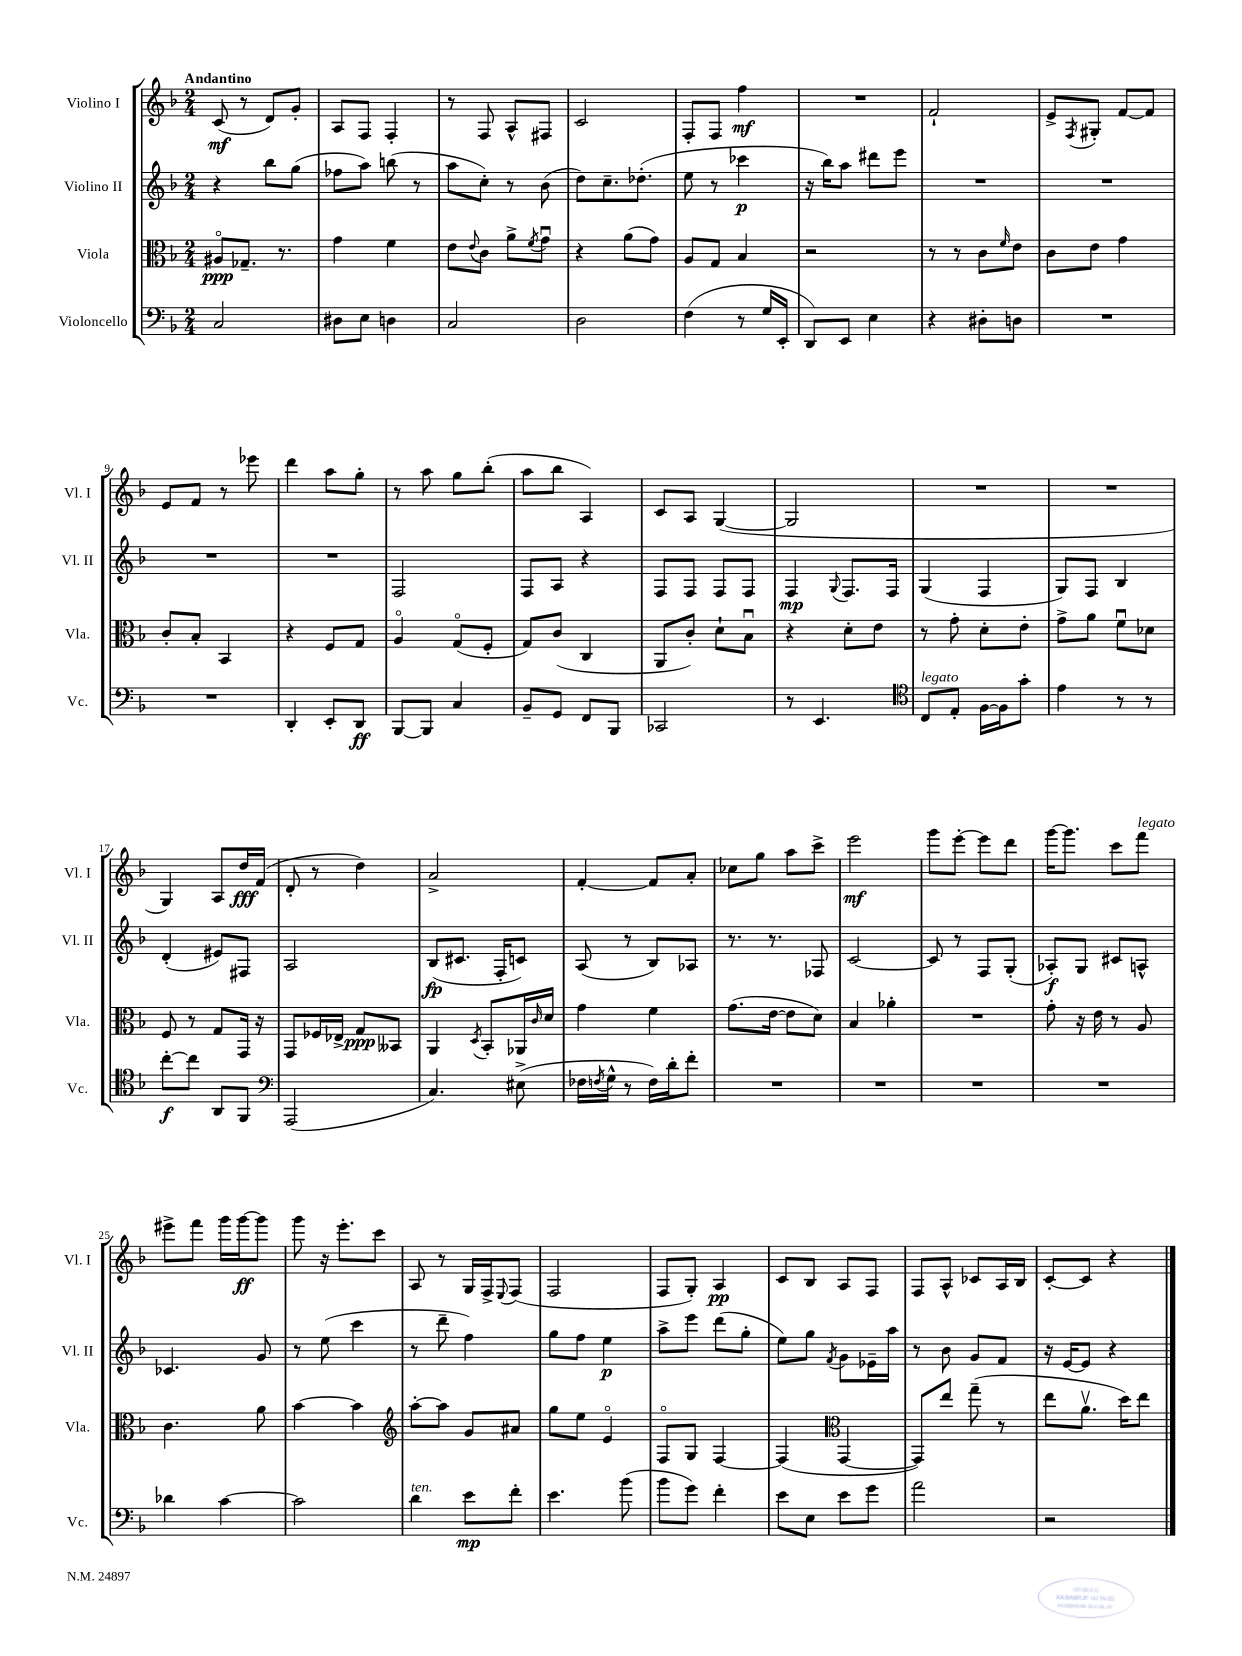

**kern	**dynam	**kern	**dynam	**kern	**dynam	**kern	**dynam
*part4	*part4	*part3	*part3	*part2	*part2	*part1	*part1
*staff4	*staff4	*staff3	*staff3	*staff2	*staff2	*staff1	*staff1
*I"Violoncello	*	*I"Viola	*	*I"Violino II	*	*I"Violino I	*
*I'Vc.	*	*I'Vla.	*	*I'Vl. II	*	*I'Vl. I	*
*clefF4	*	*clefC3	*	*clefG2	*	*clefG2	*
*k[b-]	*	*k[b-]	*	*k[b-]	*	*k[b-]	*
*M2/4	*	*M2/4	*	*M2/4	*	*M2/4	*
=1	=1	=1	=1	=1	=1	=1	=1
!	!	!	!	!	!	!LO:TX:a:B:t=Andantino	!
2C/	.	8A#X/L	ppp	4r	.	(8c/	mf
.	.	8.G-X~/J	.	.	.	8r	.
.	.	.	.	8bb-\L	.	8d/L)	.
.	.	8.r	.	.	.	.	.
.	.	.	.	(8gg\J	.	8g'/J	.
=2	=2	=2	=2	=2	=2	=2	=2
8D#X\L	.	4g\	.	8ff-X\L	.	8A/L	.
8E\J	.	.	.	8aa\J)	.	8F/J	.
4Dn\	.	4f\	.	(8bbn\	.	4F'/	.
.	.	.	.	8r	.	.	.
=3	=3	=3	=3	=3	=3	=3	=3
2C/	.	8e\L	.	8aa\L	.	8r	.
.	.	8qqe/	.	.	.	.	.
.	.	8c\J	.	8cc'\J)	.	8F/	.
.	.	8a^\L	.	8r	.	8A^^/L	.
.	.	8qf/	.	.	.	.	.
.	.	8gu\J	.	(8b-\	.	8F#X/J	.
=4	=4	=4	=4	=4	=4	=4	=4
2D\	.	4r	.	8dd\L)	.	2c/	.
.	.	.	.	8.cc~\	.	.	.
.	.	(8a\L	.	.	.	.	.
.	.	.	.	(8.dd-X'\J	.	.	.
.	.	8g\J)	.	.	.	.	.
=5	=5	=5	=5	=5	=5	=5	=5
(4F\	.	8A/L	.	8ee\	.	8F'/L	.
.	.	8G/J	.	8r	.	8F/J	.
8r	.	4B-/	.	4ccc-X\	p	4ff\	mf
16G/LL	.	.	.	.	.	.	.
16EE'/JJ	.	.	.	.	.	.	.
=6	=6	=6	=6	=6	=6	=6	=6
8DD/L)	.	2r	.	16r	.	2r	.
.	.	.	.	16bb-\KL)	.	.	.
8EE/J	.	.	.	8aa\J	.	.	.
4E\	.	.	.	8ddd#X\L	.	.	.
.	.	.	.	8eee\J	.	.	.
=7	=7	=7	=7	=7	=7	=7	=7
4r	.	8r	.	2r	.	2f`/	.
.	.	8r	.	.	.	.	.
8D#X'\L	.	8c\L	.	.	.	.	.
.	.	16qqf/	.	.	.	.	.
8Dn\J	.	8e\J	.	.	.	.	.
=8	=8	=8	=8	=8	=8	=8	=8
2r	.	8c\L	.	2r	.	8e^/L	.
.	.	.	.	.	.	8qF/	.
.	.	8e\J	.	.	.	8G#X'/J	.
.	.	4g\	.	.	.	[8f/L	.
.	.	.	.	.	.	8f/J]	.
!!LO:LB:g=z
=9	=9	=9	=9	=9	=9	=9	=9
2r	.	8c'/L	.	2r	.	8e/L	.
.	.	8B-'/J	.	.	.	8f/J	.
.	.	4BB-/	.	.	.	8r	.
.	.	.	.	.	.	8eee-X\	.
=10	=10	=10	=10	=10	=10	=10	=10
4DD'/	.	4r	.	2r	.	4ddd\	.
8EE'/L	.	8F/L	.	.	.	8aa\L	.
8DD/J	ff	8G/J	.	.	.	8gg'\J	.
=11	=11	=11	=11	=11	=11	=11	=11
[8BBB-/L	.	4A/	.	2F/	.	8r	.
8BBB-/J]	.	.	.	.	.	8aa\	.
4C/	.	(8G/L	.	.	.	8gg\L	.
.	.	8F'/J	.	.	.	(8bb-'\J	.
=12	=12	=12	=12	=12	=12	=12	=12
8BB-~/L	.	8G/L)	.	8F/L	.	8aa\L	.
8GG/J	.	(8c/J	.	8A/J	.	8bb-\J	.
8FF/L	.	4C/	.	4r	.	4A/)	.
8BBB-/J	.	.	.	.	.	.	.
=13	=13	=13	=13	=13	=13	=13	=13
2CC-X/	.	8AA/L	.	8F/L	.	8c/L	.
.	.	8c'/J)	.	8F/J	.	8A/J	.
.	.	8d`\L	.	8F/L	.	([4G/	.
.	.	8B-u\J	.	8F/J	.	.	.
=14	=14	=14	=14	=14	=14	=14	=14
8r	.	4r	.	4F/	mp	2G/]	.
4.EE/	.	.	.	.	.	.	.
.	.	.	.	8qqG/	.	.	.
.	.	8d'\L	.	8.F/L	.	.	.
.	.	8e\J	.	.	.	.	.
.	.	.	.	16F/Jk	.	.	.
=15	=15	=15	=15	=15	=15	=15	=15
*clefC4	*	*	*	*	*	*	*
!LO:TX:a:i:t=legato	!	!	!	!	!	!	!
8C/L	.	8r	.	(4G/	.	2r	.
8E'/J	.	8g'\	.	.	.	.	.
[16F\LL	.	8d'\L	.	4F/	.	.	.
16F\J]	.	.	.	.	.	.	.
8g'\J	.	8e'\J	.	.	.	.	.
=16	=16	=16	=16	=16	=16	=16	=16
4e\	.	8g^\L	.	8G/L)	.	2r	.
.	.	8a\J	.	8F/J	.	.	.
8r	.	8fu\L	.	4B-/	.	.	.
8r	.	8d-X\J	.	.	.	.	.
!!LO:LB:g=z
=17	=17	=17	=17	=17	=17	=17	=17
[8cc'\L	f	8F/	.	(4d'/	.	4G/)	.
8cc\J]	.	8r	.	.	.	.	.
8AA/L	.	8G/L	.	8e#X/L)	.	8A/L	.
8FF/J	.	16GG/Jk	.	8F#X/J	.	16dd/L	fff
.	.	16r	.	.	.	(16f/JJ	.
=18	=18	=18	=18	=18	=18	=18	=18
*clefF4	*	*	*	*	*	*	*
(2AAA/	.	8GG/L	.	2A/	.	8d'/	.
.	.	16F-X/L	.	.	.	8r	.
.	.	16E-X^/JJ	.	.	.	.	.
.	.	8G/L	ppp	.	.	4dd\)	.
.	.	8BB--X/J	.	.	.	.	.
=19	=19	=19	=19	=19	=19	=19	=19
4.C/)	.	4AA/	.	(8B-/L	fp	2a^/	.
.	.	.	.	8.c#X/J	.	.	.
.	.	8qD/	.	.	.	.	.
.	.	8BB-'/L	.	.	.	.	.
.	.	.	.	16F'/KL	.	.	.
(8E#X^\	.	16AA-X/L	.	8cn/J)	.	.	.
.	.	16qqc/	.	.	.	.	.
.	.	16d/JJ	.	.	.	.	.
=20	=20	=20	=20	=20	=20	=20	=20
16F-X\LL	.	4g\	.	(8A/	.	[4f'/	.
8qFn/	.	.	.	.	.	.	.
16G^^\JJ	.	.	.	.	.	.	.
8r	.	.	.	8r	.	.	.
16F\LL)	.	4f\	.	8B-/L)	.	8f/L]	.
16d'\J	.	.	.	.	.	.	.
8f'\J	.	.	.	8A-X/J	.	8a'/J	.
=21	=21	=21	=21	=21	=21	=21	=21
2r	.	(8.g\L	.	8.r	.	8cc-X\L	.
.	.	.	.	.	.	8gg\J	.
.	.	[16e\Jk	.	8.r	.	.	.
.	.	8e\L]	.	.	.	8aa\L	.
.	.	8d\J)	.	8F-X/	.	8ccc^\J	.
=22	=22	=22	=22	=22	=22	=22	=22
2r	.	4B-/	.	[2c/	.	2eee\	mf
.	.	4a-X'\	.	.	.	.	.
=23	=23	=23	=23	=23	=23	=23	=23
2r	.	2r	.	8c/]	.	8ggg\L	.
.	.	.	.	8r	.	[8eee'\J	.
.	.	.	.	8F/L	.	8eee\L]	.
.	.	.	.	(8G'/J	.	8ddd\J	.
=24	=24	=24	=24	=24	=24	=24	=24
2r	.	8g'\	.	8A-X'/L)	f	[16ggg\KL	.
.	.	.	.	.	.	8.ggg\J]	.
.	.	16r	.	8G/J	.	.	.
.	.	16e\	.	.	.	.	.
.	.	8r	.	8c#X/L	.	8ccc\L	.
!	!	!	!	!	!	!LO:TX:a:i:t=legato	!
.	.	8A/	.	8An^^/J	.	8fff\J	.
!!LO:LB:g=z
=25	=25	=25	=25	=25	=25	=25	=25
4d-X\	.	4.c\	.	4.c-X/	.	8eee#X^\L	.
.	.	.	.	.	.	8fff\J	.
[4c\	.	.	.	.	.	16ggg\LL	.
.	.	.	.	.	.	[16ggg\J	ff
.	.	8a\	.	8g/	.	8ggg\J]	.
=26	=26	=26	=26	=26	=26	=26	=26
2c\]	.	[4b-\	.	8r	.	8ggg\	.
.	.	.	.	(8ee\	.	16r	.
.	.	.	.	.	.	8.eee'\L	.
.	.	4b-\]	.	4ccc\	.	.	.
.	.	.	.	.	.	8ccc\J	.
=27	=27	=27	=27	=27	=27	=27	=27
*	*	*clefG2	*	*	*	*	*
!LO:TX:a:i:t=ten.	!	!	!	!	!	!	!
4d\	.	[8aa'\L	.	8r	.	8A/	.
.	.	8aa\J]	.	8ddd~\	.	8r	.
8e\L	mp	8g/L	.	4ff\)	.	16G/LL	.
.	.	.	.	.	.	16F^/J	.
.	.	.	.	.	.	8qqE/	.
8f'\J	.	8a#X/J	.	.	.	(8F/J	.
=28	=28	=28	=28	=28	=28	=28	=28
4.e\	.	8gg\L	.	8gg\L	.	2F/	.
.	.	8ee\J	.	8ff\J	.	.	.
.	.	4e/	.	4ee\	p	.	.
(8b-\	.	.	.	.	.	.	.
=29	=29	=29	=29	=29	=29	=29	=29
8b-\L	.	8F/L	.	8aa^\L	.	8F/L	.
8g\J)	.	8G/J	.	8eee\J	.	8G'/J)	.
4f'\	.	[4F/	.	(8ddd\L	.	4A/	pp
.	.	.	.	8gg'\J	.	.	.
=30	=30	=30	=30	=30	=30	=30	=30
8e\L	.	(4F/]	.	8ee\L)	.	8c/L	.
8E\J	.	.	.	8gg\J	.	8B-/J	.
*	*	*clefC3	*	*	*	*	*
.	.	.	.	8qf/	.	.	.
8e\L	.	[4GG/	.	8g\L	.	8A/L	.
8g\J	.	.	.	16e-X~\L	.	8F/J	.
.	.	.	.	16aa\JJ	.	.	.
=31	=31	=31	=31	=31	=31	=31	=31
2a\	.	8GG/L])	.	8r	.	8F/L	.
.	.	8ee/J	.	8b-\	.	8A^^/J	.
.	.	(8gg~\	.	8g/L	.	8c-X/L	.
.	.	8r	.	8f/J	.	16A/L	.
.	.	.	.	.	.	16B-/JJ	.
=32	=32	=32	=32	=32	=32	=32	=32
2r	.	8ee\L	.	16r	.	[8c'/L	.
.	.	.	.	[16e/KL	.	.	.
.	.	8.av\J	.	8e/J]	.	8c/J]	.
.	.	.	.	4r	.	4r	.
.	.	16dd\KL)	.	.	.	.	.
.	.	8ee\J	.	.	.	.	.
==	==	==	==	==	==	==	==
*-	*-	*-	*-	*-	*-	*-	*-
